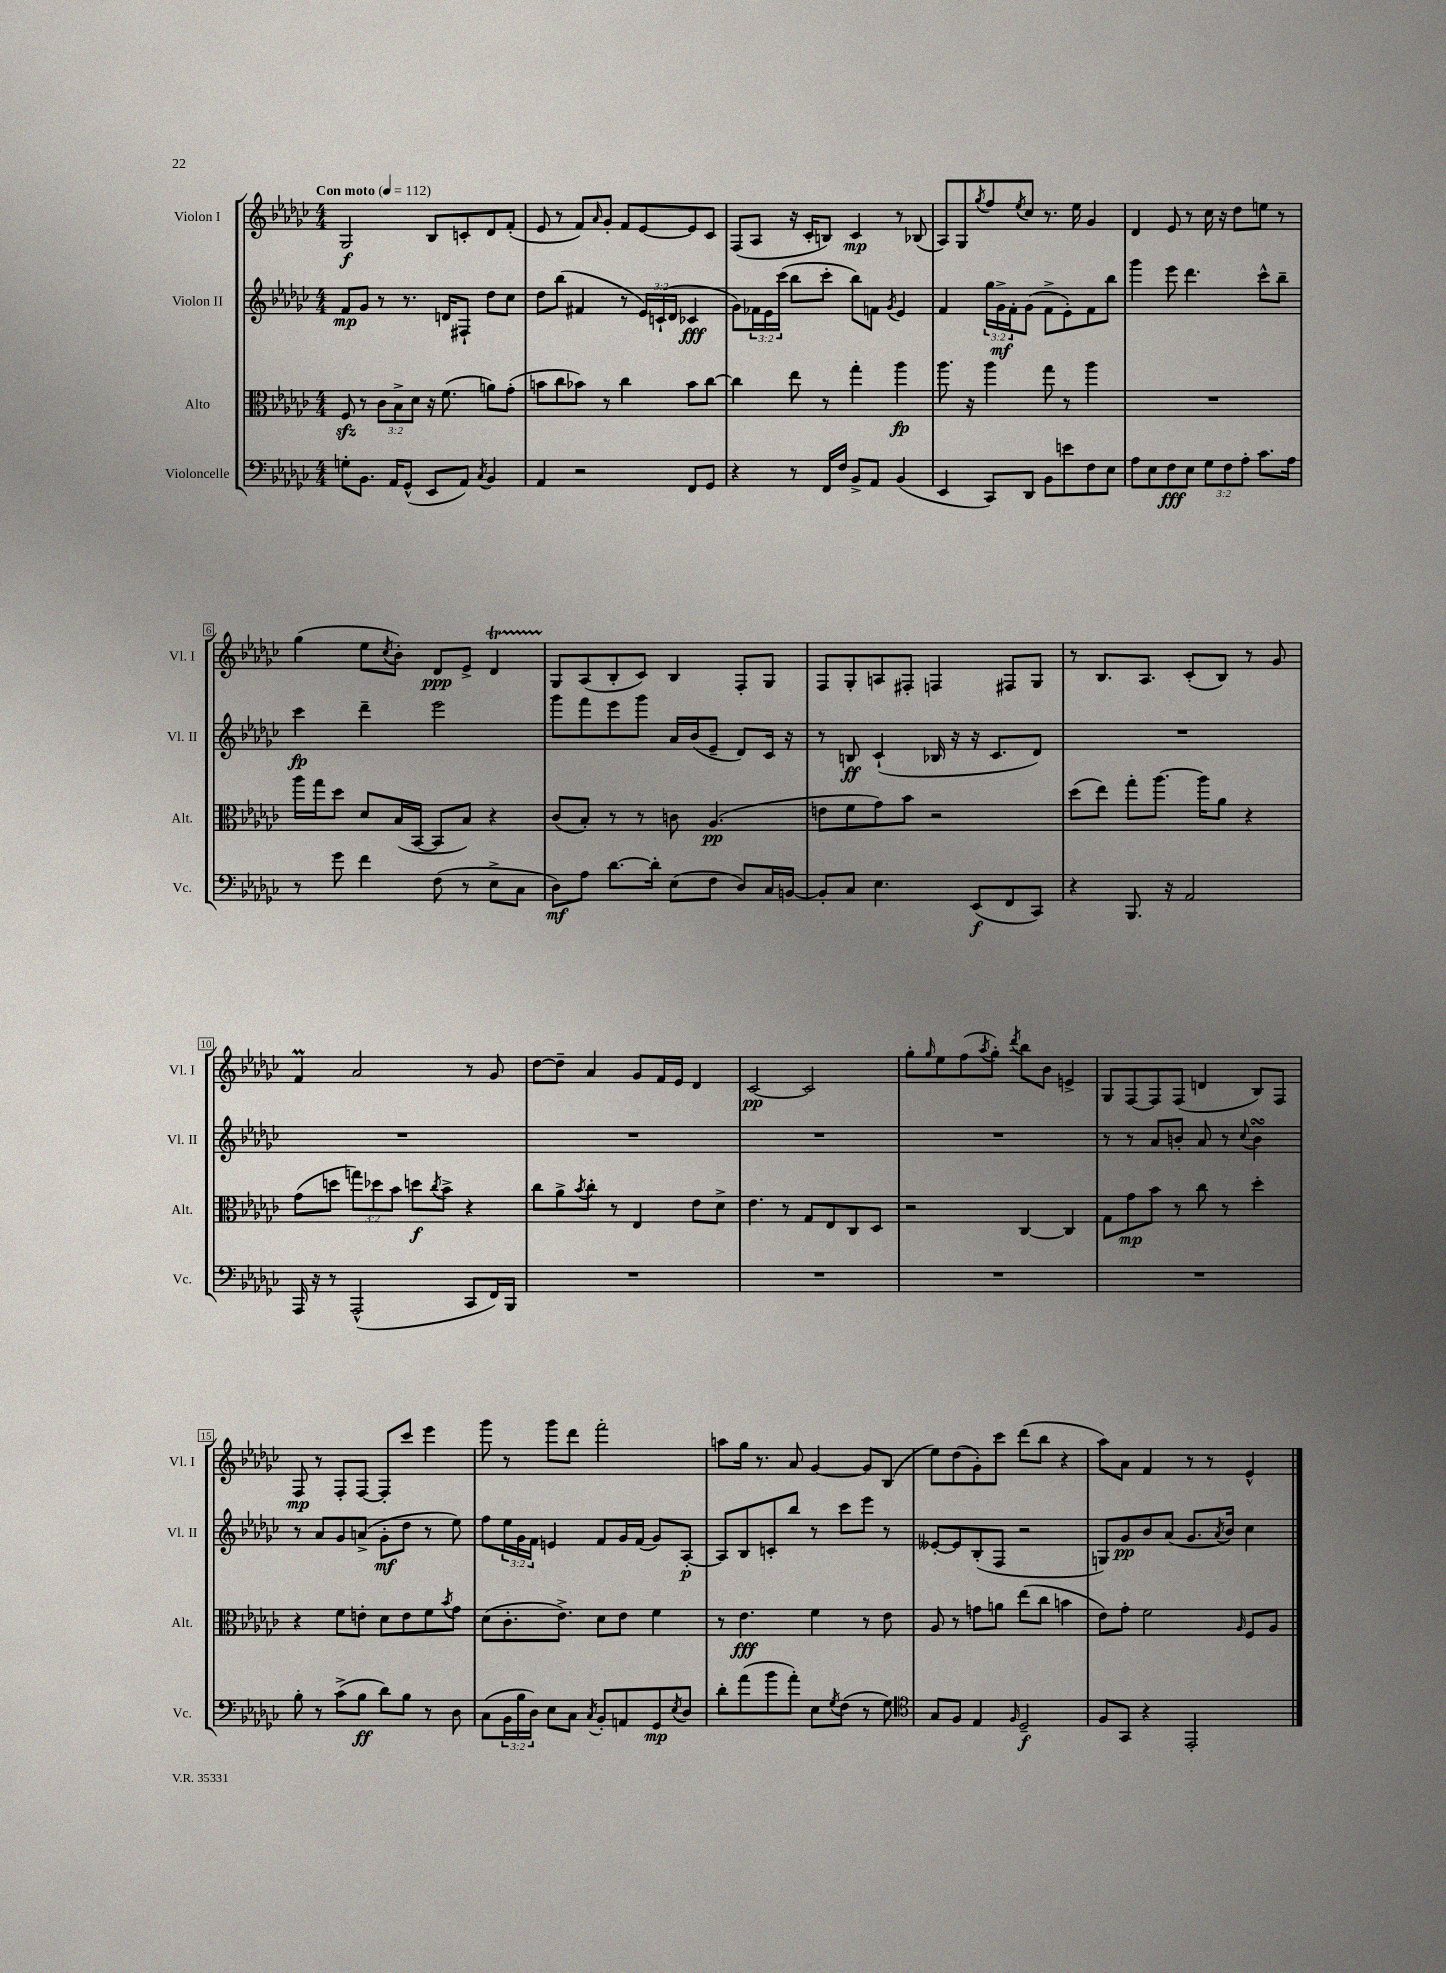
<<
\new StaffGroup <<
\new Staff = "s0" \with { instrumentName = "Violon I" shortInstrumentName = "Vl. I" } {
    \clef treble \key ges \major \numericTimeSignature \time 4/4 \tempo "Con moto" 4 = 112
    ges2\f bes8 c'8-. des'8 f'8-.( |
    ees'8 r8 f'8) \grace { aes'16 } ges'8-. f'8 ees'8~ ees'8 ces'8 |
    f8( aes8 r16 ces'16-. b8) ces'4\mp r8 bes8( |
    aes8) ges8 \acciaccatura { ges''8 } f''8 \acciaccatura { ees''8 } ces''8 r8. ees''16 ges'4 |
    des'4 ees'8 r8 ces''16 r16 des''8 e''8 r8 |
    ges''4( ees''8 \acciaccatura { ces''8 } bes'8-.) des'8\ppp ees'8-> des'4\startTrillSpan |
    ges8\stopTrillSpan aes8( bes8-. ces'8) bes4 f8-. ges8 |
    f8 ges8-. a8 fis8-. f4 fis8 ges8 |
    r8 bes8. aes8. ces'8-.( bes8) r8 ges'8 |
    f'4\prall aes'2 r8 ges'8 |
    des''8~ des''8-- aes'4 ges'8 f'16 ees'16 des'4 |
    ces'2~\pp ces'2 |
    ges''8-. \grace { ges''16 } ees''8 f''8( \acciaccatura { aes''8 } ges''8-.) \acciaccatura { des'''8 } bes''8 bes'8 e'4-> |
    ges8 f8~ f8 f8( d'4 bes8) f8 |
    f8\mp r8 f8-. f8~ f8-. ces'''8 ees'''4 |
    ges'''8 r8 ges'''8 des'''8 f'''2-. |
    a''8 ges''16 r8. aes'8 ges'4~ ges'8 bes8( |
    ees''8) des''8( ges'8-.) ces'''8 des'''8( bes''8 r4 |
    aes''8) aes'8 f'4 r8 r8 ees'4-^ \bar "|." |
}
\new Staff = "s1" \with { instrumentName = "Violon II" shortInstrumentName = "Vl. II" } {
    \clef treble \key ges \major \numericTimeSignature \time 4/4 \override Staff.TupletNumber.text = #tuplet-number::calc-fraction-text
    f'8\mp ges'8 r8 r8. d'16 fis8-! des''8 ces''8 |
    des''8 bes''8( fis'4 r8 \tuplet 3/2 { ees'16) c'16-!( des'16 } ces'4\fff |
    ges'8) \tuplet 3/2 { fes'16 ees'16 ces'''16( } bes''8 ces'''8-. bes''8) f'8 \acciaccatura { ges'8 } ees'4 |
    f'4 \tuplet 3/2 { ges''16 ges'16->\mf f'16-. } ges'8( f'8-> ees'8-.) f'8 bes''8 |
    ges'''4 ees'''8 des'''4. ces'''8-^ bes''8-- |
    ces'''4\fp des'''4-- ees'''2 |
    ges'''8 f'''8 ees'''8 ges'''8 aes'16 bes'16( ees'8-- des'8) ces'16 r16 |
    r8 b8\ff ces'4-!( bes16 r16 r16 ces'8. des'8) |
    R1 |
    R1 |
    R1 |
    R1 |
    R1 |
    r8 r8 aes'8 b'8-. aes'8 r8 \appoggiatura { ces''8 } b'4\turn |
    r8 aes'8 ges'8 a'8->( ges'8-.\mf des''8 r8 ees''8) |
    f''8 \tuplet 3/2 { ees''16 ges'16 f'16 } e'4 f'8 ges'16 f'16( ges'8) aes8~-.\p |
    aes8 bes8 c'8-. bes''8 r8 ces'''8 ees'''8 r8 |
    eeses'8~-. eeses'8 bes8-.( f8 r2 |
    g8) ges'8\pp bes'8 aes'8( ges'8. \acciaccatura { aes'8 } bes'16) ces''4 \bar "|." |
}
\new Staff = "s2" \with { instrumentName = "Alto" shortInstrumentName = "Alt." } {
    \clef alto \key ges \major \numericTimeSignature \time 4/4 \override Staff.TupletNumber.text = #tuplet-number::calc-fraction-text
    f8\sfz r8 \tuplet 3/2 { ces'8 bes8-> des'8 } r16 f'8.( a'8) ges'8-.( |
    b'8 ces''8 bes'8) r8 ces''4 bes'8 ces''8~ |
    ces''4 ees''8 r8 ges''4-. aes''4\fp |
    aes''8. r16 aes''4 ges''8 r8 aes''4 |
    R1 |
    aes''16 ges''16 des''8 des'8 bes16( bes,16~ bes,8 bes8) r4 |
    ces'8( bes8-.) r8 r8 c'8 aes4.\pp( |
    e'8 f'8 ges'8) bes'8 r2 |
    des''8( ees''8) ges''8-. aes''8.~ aes''16 aes'8 r4 |
    ges'8( d''8 \tuplet 3/2 { g''8) des''8 bes'8 } d''8\f \acciaccatura { ces''8 } bes'8-> r4 |
    ces''8 aes'8-> \acciaccatura { bes'8 } ces''8-. r8 ees4 ees'8 des'8-> |
    ees'4. r8 ges8 ees8 ces8 des8 |
    r2 ces4~ ces4 |
    ges8 ges'8\mp bes'8 r8 ces''8 r8 des''4-. |
    r4 f'8 e'8-. des'8 e'8 f'8 \acciaccatura { bes'8 } ges'8 |
    des'8( ces'8.-. ees'8.->) des'8 ees'8 f'4 |
    r8 ees'4.\fff f'4 r8 ees'8 |
    aes8 r8 g'8 a'8 ees''8( ces''8 b'4 |
    ees'8) ges'8-. f'2 \grace { aes16 } f8 aes8 \bar "|." |
}
\new Staff = "s3" \with { instrumentName = "Violoncelle" shortInstrumentName = "Vc." } {
    \clef bass \key ges \major \numericTimeSignature \time 4/4 \override Staff.TupletNumber.text = #tuplet-number::calc-fraction-text
    g8-. bes,8. aes,16 ges,8-^( ees,8 aes,8) \acciaccatura { ces8 } bes,4 |
    aes,4 r2 f,8 ges,8 |
    r4 r8 f,16 f16 bes,8-> aes,8 bes,4( |
    ees,4 ces,8) des,8 bes,8 e'8 f8 ees8 |
    aes8 ees8 f8\fff ees8 \tuplet 3/2 { ges8 f8 aes8-. } ces'8. aes16 |
    r8 ges'8 f'4 f8( r8 ees8-> ces8 |
    des8\mf) aes8 des'8.~ des'16-. ees8( f8 des8) ces16 b,16~ |
    b,8-. ces8 ees4. ees,8\f( f,8 ces,8) |
    r4 bes,,8. r16 aes,2 |
    aes,,16 r16 r8 aes,,2-^( ces,8 f,16) bes,,16 |
    R1 |
    R1 |
    R1 |
    R1 |
    bes8-. r8 ces'8->( bes8\ff des'8) bes8 r8 des8 |
    ces8( \tuplet 3/2 { bes,16 bes16 des16) } ees8 ces8 \acciaccatura { ces8 } bes,8-. a,8 ges,8\mp \acciaccatura { ees8 } des8 |
    des'8-. aes'8( bes'8 aes'8-.) ees8 \acciaccatura { ges8 } f8( r8 ges8) |
    \clef tenor ges8 f8 ees4 \grace { f16 } des2--\f |
    f8 ges,8 r4 ees,2-. \bar "|." |
}
>>
>>
\layout { \context { \Score \override BarNumber.stencil = #(make-stencil-boxer 0.1 0.3 ly:text-interface::print) } }
